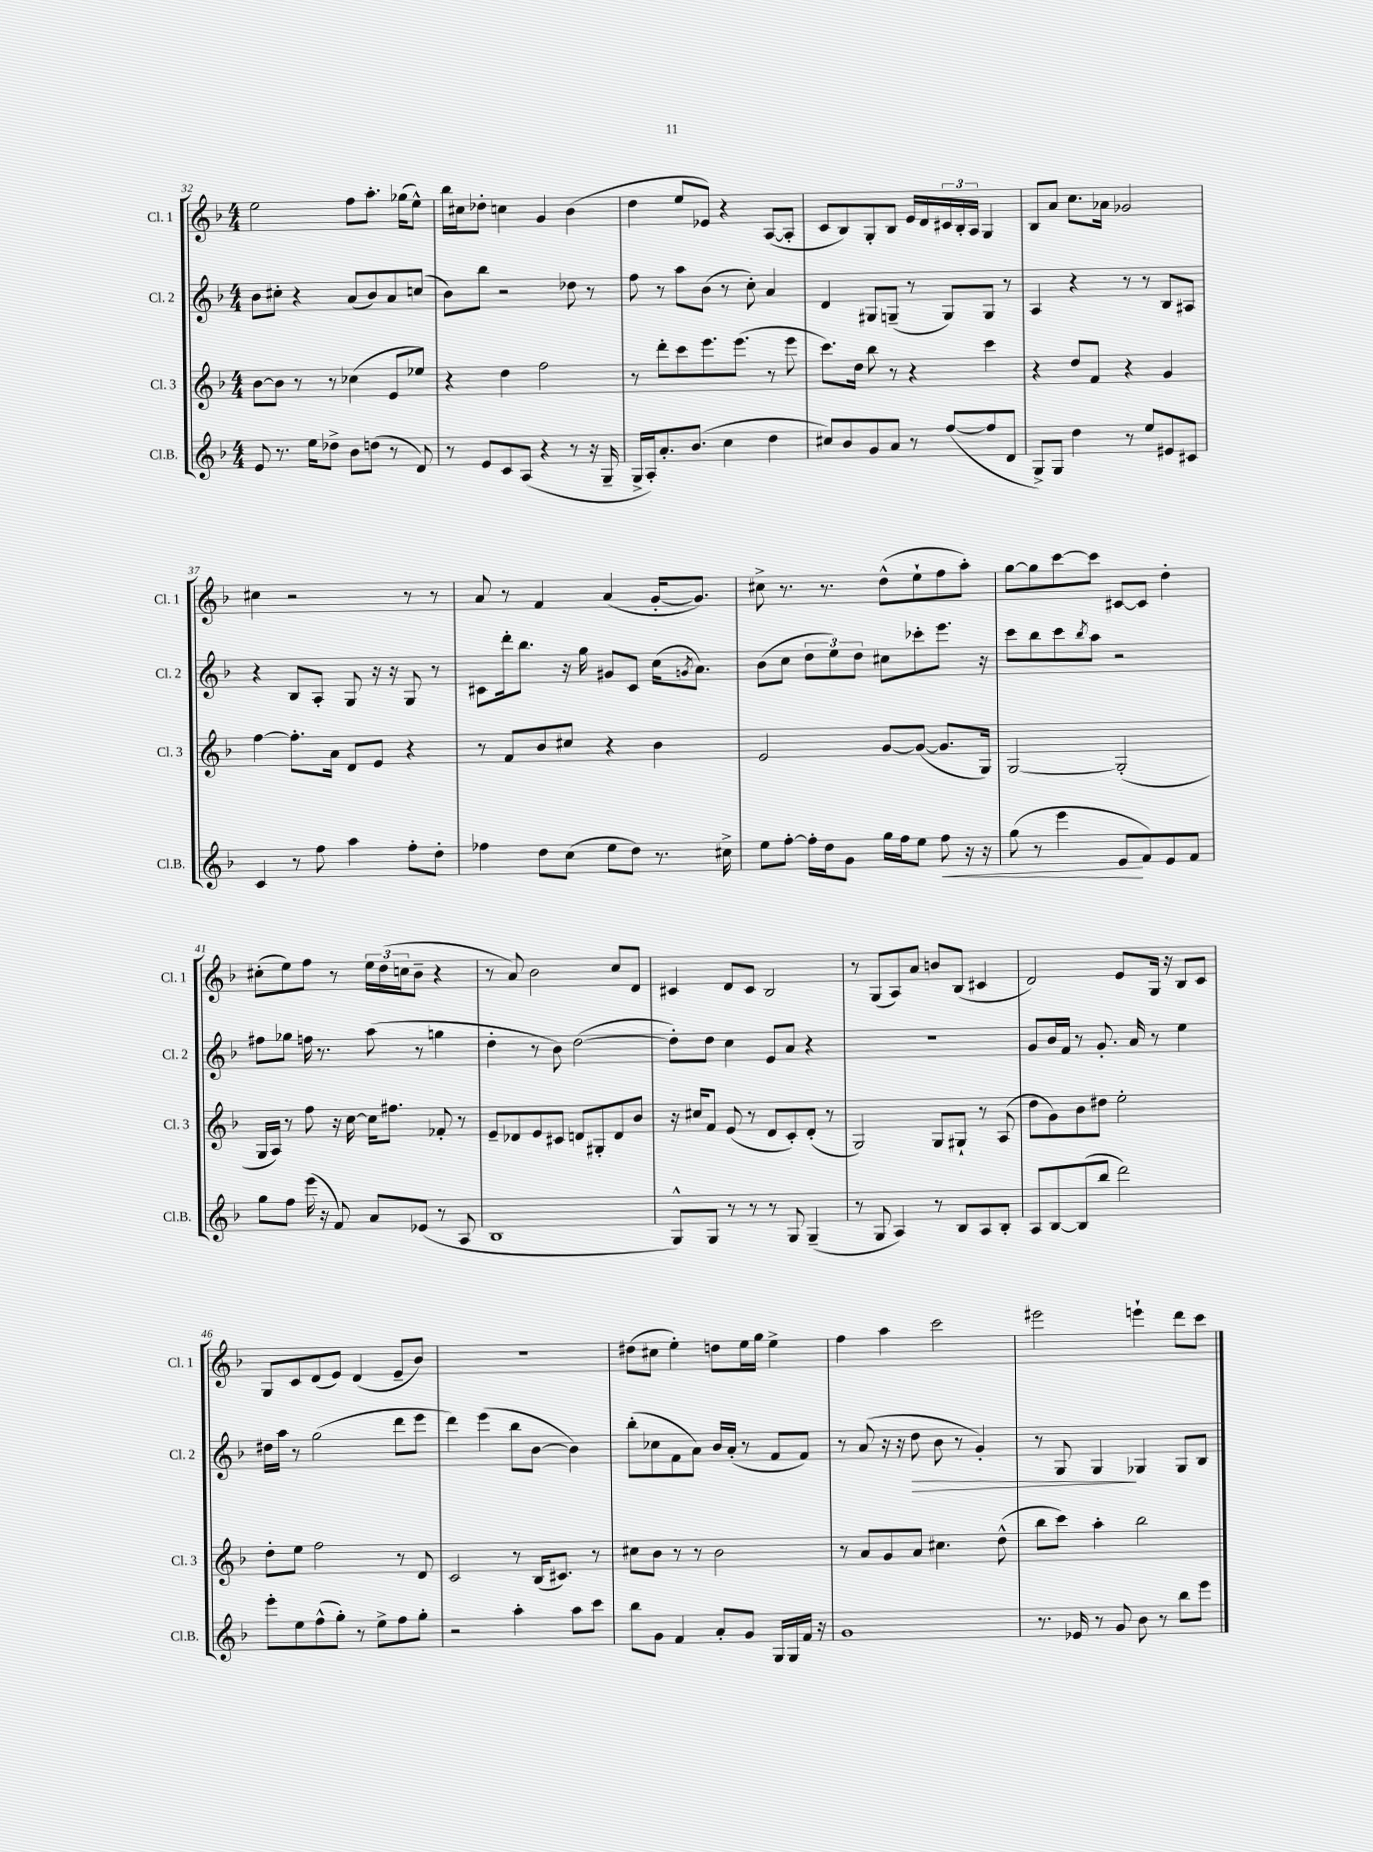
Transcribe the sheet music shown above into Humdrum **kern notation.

**kern	**dynam	**kern	**kern	**dynam	**kern
*part4	*part4	*part3	*part2	*part2	*part1
*staff4	*staff4	*staff3	*staff2	*staff2	*staff1
*I"Cl.B.	*	*I"Cl. 3	*I"Cl. 2	*	*I"Cl. 1
*I'Cl.B.	*	*I'Cl. 3	*I'Cl. 2	*	*I'Cl. 1
*clefG2	*	*clefG2	*clefG2	*	*clefG2
*k[b-]	*	*k[b-]	*k[b-]	*	*k[b-]
*M4/4	*	*M4/4	*M4/4	*	*M4/4
=32	=32	=32	=32	=32	=32
8e/	.	[8b-\L	8b-\L	.	2ee\
8.r	.	8b-\J]	8cc#X'\J	.	.
.	.	8r	4r	.	.
16ee\KL	.	.	.	.	.
8dd-X^\J	.	8r	.	.	.
8b-\L	.	(4cc-X\	(8a/L	.	8ff\L
(8ddn\J	.	.	8b-/)	.	8.aa'\J
8r	.	8e/L	8a/	.	.
.	.	.	.	.	(16gg-X\KL
8d/)	.	8ee-X/J)	(8ccn/J	.	8ee^^\J)
=33	=33	=33	=33	=33	=33
8r	.	4r	8b-\L)	.	16bb-\LL
.	.	.	.	.	16cc#X\J
8e/L	.	.	8bb-\J	.	8dd-X'\J
8c/	.	4dd\	2r	.	4ccn\
(8A/J	.	.	.	.	.
4r	.	2ff\	.	.	4g/
8r	.	.	8dd-X\	.	(4b-\
16r	.	.	8r	.	.
16G~/	.	.	.	.	.
=34	=34	=34	=34	=34	=34
16G^/LL	.	8r	8ff\	.	4dd\
16A'/J)	.	.	.	.	.
8.a'/	.	8ddd'\L	8r	.	.
.	.	8ccc\	8aa\L	.	8ee/L
(8.b-/J	.	.	.	.	.
.	.	8.eee\	(8b-\J	.	8e-X/J)
4cc\	.	.	8r	.	4r
.	.	(8.eee\J	.	.	.
.	.	.	8cc'\)	.	.
4dd\	.	8r	4a/	.	([8A/L
.	.	8eee\	.	.	8A'/J]
=35	=35	=35	=35	=35	=35
8cc#X/L)	.	8.ccc\L)	4d/	.	8c/L
8b-/	.	.	.	.	8B-/)
.	.	16dd\Jk	.	.	.
8g/	.	8bb-\	8G#X/L	.	8G'/
8a/J	.	8r	(8Gn~/J	.	8B-/J
8r	.	4r	8r	.	16e/LL
.	.	.	.	.	16d/
([8ff/L	.	.	8G/L)	.	24c#X/
.	.	.	.	.	24B-'/
.	.	.	.	.	24A/JJ
8ff/]	.	4ccc\	8G/J	.	4G/
8d/J	.	.	8r	.	.
=36	=36	=36	=36	=36	=36
8G^/L)	.	4r	4A/	.	8B-/L
8G/J	.	.	.	.	8a/J
4dd\	.	8dd/L	4r	.	8.cc\L
.	.	8f/J	.	.	.
.	.	.	.	.	16a-X\Jk
8r	.	4r	8r	.	2g-X/
8ee/L	.	.	8r	.	.
8e#X/	.	4g/	8B-/L	.	.
8c#X/J	.	.	8A#X/J	.	.
!!LO:LB:g=z
=37	=37	=37	=37	=37	=37
4c/	.	[4ff\	4r	.	4cc#X\
8r	.	8.ff'\L]	8B-/L	.	2r
8ff\	.	.	8A'/J	.	.
.	.	16a\Jk	.	.	.
4aa\	.	8d/L	8G/	.	.
.	.	8e/J	16r	.	.
.	.	.	16r	.	.
8ff'\L	.	4r	8G/	.	8r
8dd'\J	.	.	8r	.	8r
=38	=38	=38	=38	=38	=38
4ff-X\	.	8r	8c#X\L	.	8a/
.	.	8f/L	16ddd'\k	.	8r
.	.	.	8.bb-\J	.	.
8dd\L	.	8b-/	.	.	4f/
(8cc\J	.	8cc#X/J	16r	.	.
.	.	.	16gg\	.	.
8ee\L	.	4r	8g#X/L	.	(4a/
8dd\J)	.	.	8c#/J	.	.
8.r	.	4b-\	(16cc\KL	.	[16g'/KL
.	.	.	8qgn/	.	.
.	.	.	8.a\J)	.	8.g/J])
16cc#X^\	.	.	.	.	.
=39	=39	=39	=39	=39	=39
8ee\L	.	2e/	(8b-\L	.	8cc#X^\
[8ff'\J	.	.	8cc\J	.	8.r
16ff'\LL]	.	.	12dd\L	.	.
16dd\J	.	.	.	.	8.r
.	.	.	12ee\)	.	.
8g\J	.	.	.	.	.
.	.	.	12dd\J	.	.
16gg\LL	.	[8g/L	8cc#X\L	.	(8dd^^\L
16ff\J	.	.	.	.	.
8ee\J	.	(8g/J_	8ccc-X'\	.	8ee`\
!	!LO:HP:b	!	!	!	!
8ff\	<	8.g/L]	8.eee\J	.	8ff\
16r	.	.	.	.	8aa'\J)
16r	.	16G/Jk)	16r	.	.
=40	=40	=40	=40	=40	=40
(8gg\	.	[2G/	8ccc\L	.	[8gg\L
8r	.	.	8bb-\	.	8gg\]
4eee\	.	.	8ccc\	.	[8ccc\
.	.	.	8qbb-/	.	.
.	.	.	8aa\J	.	8ccc\J]
8e/L	.	(2G'/]	2r	.	[8c#X/L
8f/)	[	.	.	.	8c#/J]
8e/	.	.	.	.	4dd'\
8f/J	.	.	.	.	.
!!LO:LB:g=z
=41	=41	=41	=41	=41	=41
8gg\L	.	16G/LL	8ff#X\L	.	(8cc#X'\L
.	.	16A/JJ)	.	.	.
8ff\J	.	8r	8gg-X\J	.	8ee\)
(16eee\	.	8ff\	16ffn\	.	8ff\J
16r	.	.	8.r	.	.
8f/)	.	16r	.	.	8r
.	.	[16cc\	.	.	.
8a/L	.	16cc\KL]	(8aa\	.	24ee\LL
.	.	.	.	.	(24dd\
.	.	8.ff#X\J	.	.	.
.	.	.	.	.	24ccn\J
(8e-X/J	.	.	8r	.	8b-~\J
8r	.	8f-X'/	4ggn\	.	4r
8A/	.	8r	.	.	.
=42	=42	=42	=42	=42	=42
1B-	.	8e~/L	4dd'\	.	8r
.	.	8d-X/	.	.	8a/)
.	.	8e/	8r	.	2b-\
.	.	8c#X/J	8b-\)	.	.
.	.	8dn/L	([2dd\	.	.
.	.	8G#X'/	.	.	.
.	.	8d/	.	.	8cc/L
.	.	8b-/J	.	.	8d/J
=43	=43	=43	=43	=43	=43
8G^^/L)	.	16r	8dd'\L])	.	4c#X/
.	.	16cc#X/KL	.	.	.
8G/J	.	8f/J	8dd\J	.	.
8r	.	(8e/	4cc\	.	8d/L
8r	.	8r	.	.	8c#/J
8r	.	8d/L	8e/L	.	2B-/
8G/	.	8c'/)	8a/J	.	.
(4G~/	.	(8d'/J	4r	.	.
.	.	8r	.	.	.
=44	=44	=44	=44	=44	=44
8r	.	2G/)	1r	.	8r
8G/	.	.	.	.	(8G/L
4A/)	.	.	.	.	8A/)
.	.	.	.	.	8a/J
8r	.	8G/L	.	.	8bn/L
8B-/L	.	8G#X`/J	.	.	(8B-/J
8A/	.	8r	.	.	4c#X/
8B-'/J	.	(8A/	.	.	.
=45	=45	=45	=45	=45	=45
8A/L	.	8dd\L	8g/L	.	2d/)
[8B-/	.	8g\)	16b-/L	.	.
.	.	.	16f/JJ	.	.
(8B-/]	.	8b-\	8r	.	.
8bb-/J	.	8dd#X\J	8.g'/	.	.
2ddd\)	.	2ee'\	.	.	8e/L
.	.	.	16a/	.	.
.	.	.	8r	.	16G/Jk
.	.	.	.	.	16r
.	.	.	4ee\	.	8B-/L
.	.	.	.	.	8c/J
!!LO:LB:g=z
=46	=46	=46	=46	=46	=46
8eee'\L	.	8dd'\L	16dd#X\LL	.	8G/L
.	.	.	16aa\JJ	.	.
8ee\	.	8ee\J	8r	.	8c/
(8ff^^\	.	2ff\	(2gg\	.	(8d/
8gg'\J)	.	.	.	.	8e/J)
8r	.	.	.	.	(4d/
8ee^\L	.	.	.	.	.
8ff\	.	8r	8ddd\L	.	8e~/L
8gg'\J	.	8d/	8eee\J	.	8b-/J)
=47	=47	=47	=47	=47	=47
2r	.	2c/	4ddd\)	.	1r
.	.	.	(4eee\	.	.
4aa'\	.	8r	8bb-\L	.	.
.	.	(16B-/KL	[8b-\J	.	.
.	.	8.c#X/J)	.	.	.
8aa\L	.	.	4b-\])	.	.
8ccc\J	.	8r	.	.	.
=48	=48	=48	=48	=48	=48
8bb-\L	.	8cc#X\L	(8bb-'\L	.	(8dd#X\L
8g\J	.	8b-\J	8cc-X\	.	8cc#X\J
4f/	.	8r	8f\	.	4ee'\)
.	.	8r	8a\J)	.	.
8a'/L	.	2b-\	16b-/LL	.	8ddn\L
.	.	.	(16a'/JJ	.	.
8g/J	.	.	8r	.	16ee\L
.	.	.	.	.	16gg\JJ
16G/LL	.	.	8f/L	.	4ee^\
16G/	.	.	.	.	.
16f/JJ	.	.	8f/J)	.	.
16r	.	.	.	.	.
=49	=49	=49	=49	=49	=49
1g	.	8r	8r	.	4ff\
.	.	8a/L	(8a/	.	.
.	.	8g/	16r	.	4aa\
.	.	.	16r	.	.
!	!	!	!	!LO:HP:b	!
.	.	8a/J	8dd\	>	.
.	.	4.cc#X\	8b-\	.	2ccc\
.	.	.	8r	.	.
.	.	.	4g'/)	.	.
.	.	(8dd^^\	.	.	.
=50	=50	=50	=50	=50	=50
8.r	.	8bb-\L	8r	.	2eee#X\
.	.	8ccc\J)	8G/	.	.
16e-X/	.	.	.	.	.
8r	.	4aa'\	4G/	.	.
8g/	.	.	.	.	.
8b-\	.	2bb-\	4G-X/	]	4eeen`\
8r	.	.	.	.	.
8bb-\L	.	.	8G-/L	.	8ddd\L
8eee\J	.	.	8B-/J	.	8ccc\J
==	==	==	==	==	==
*-	*-	*-	*-	*-	*-
